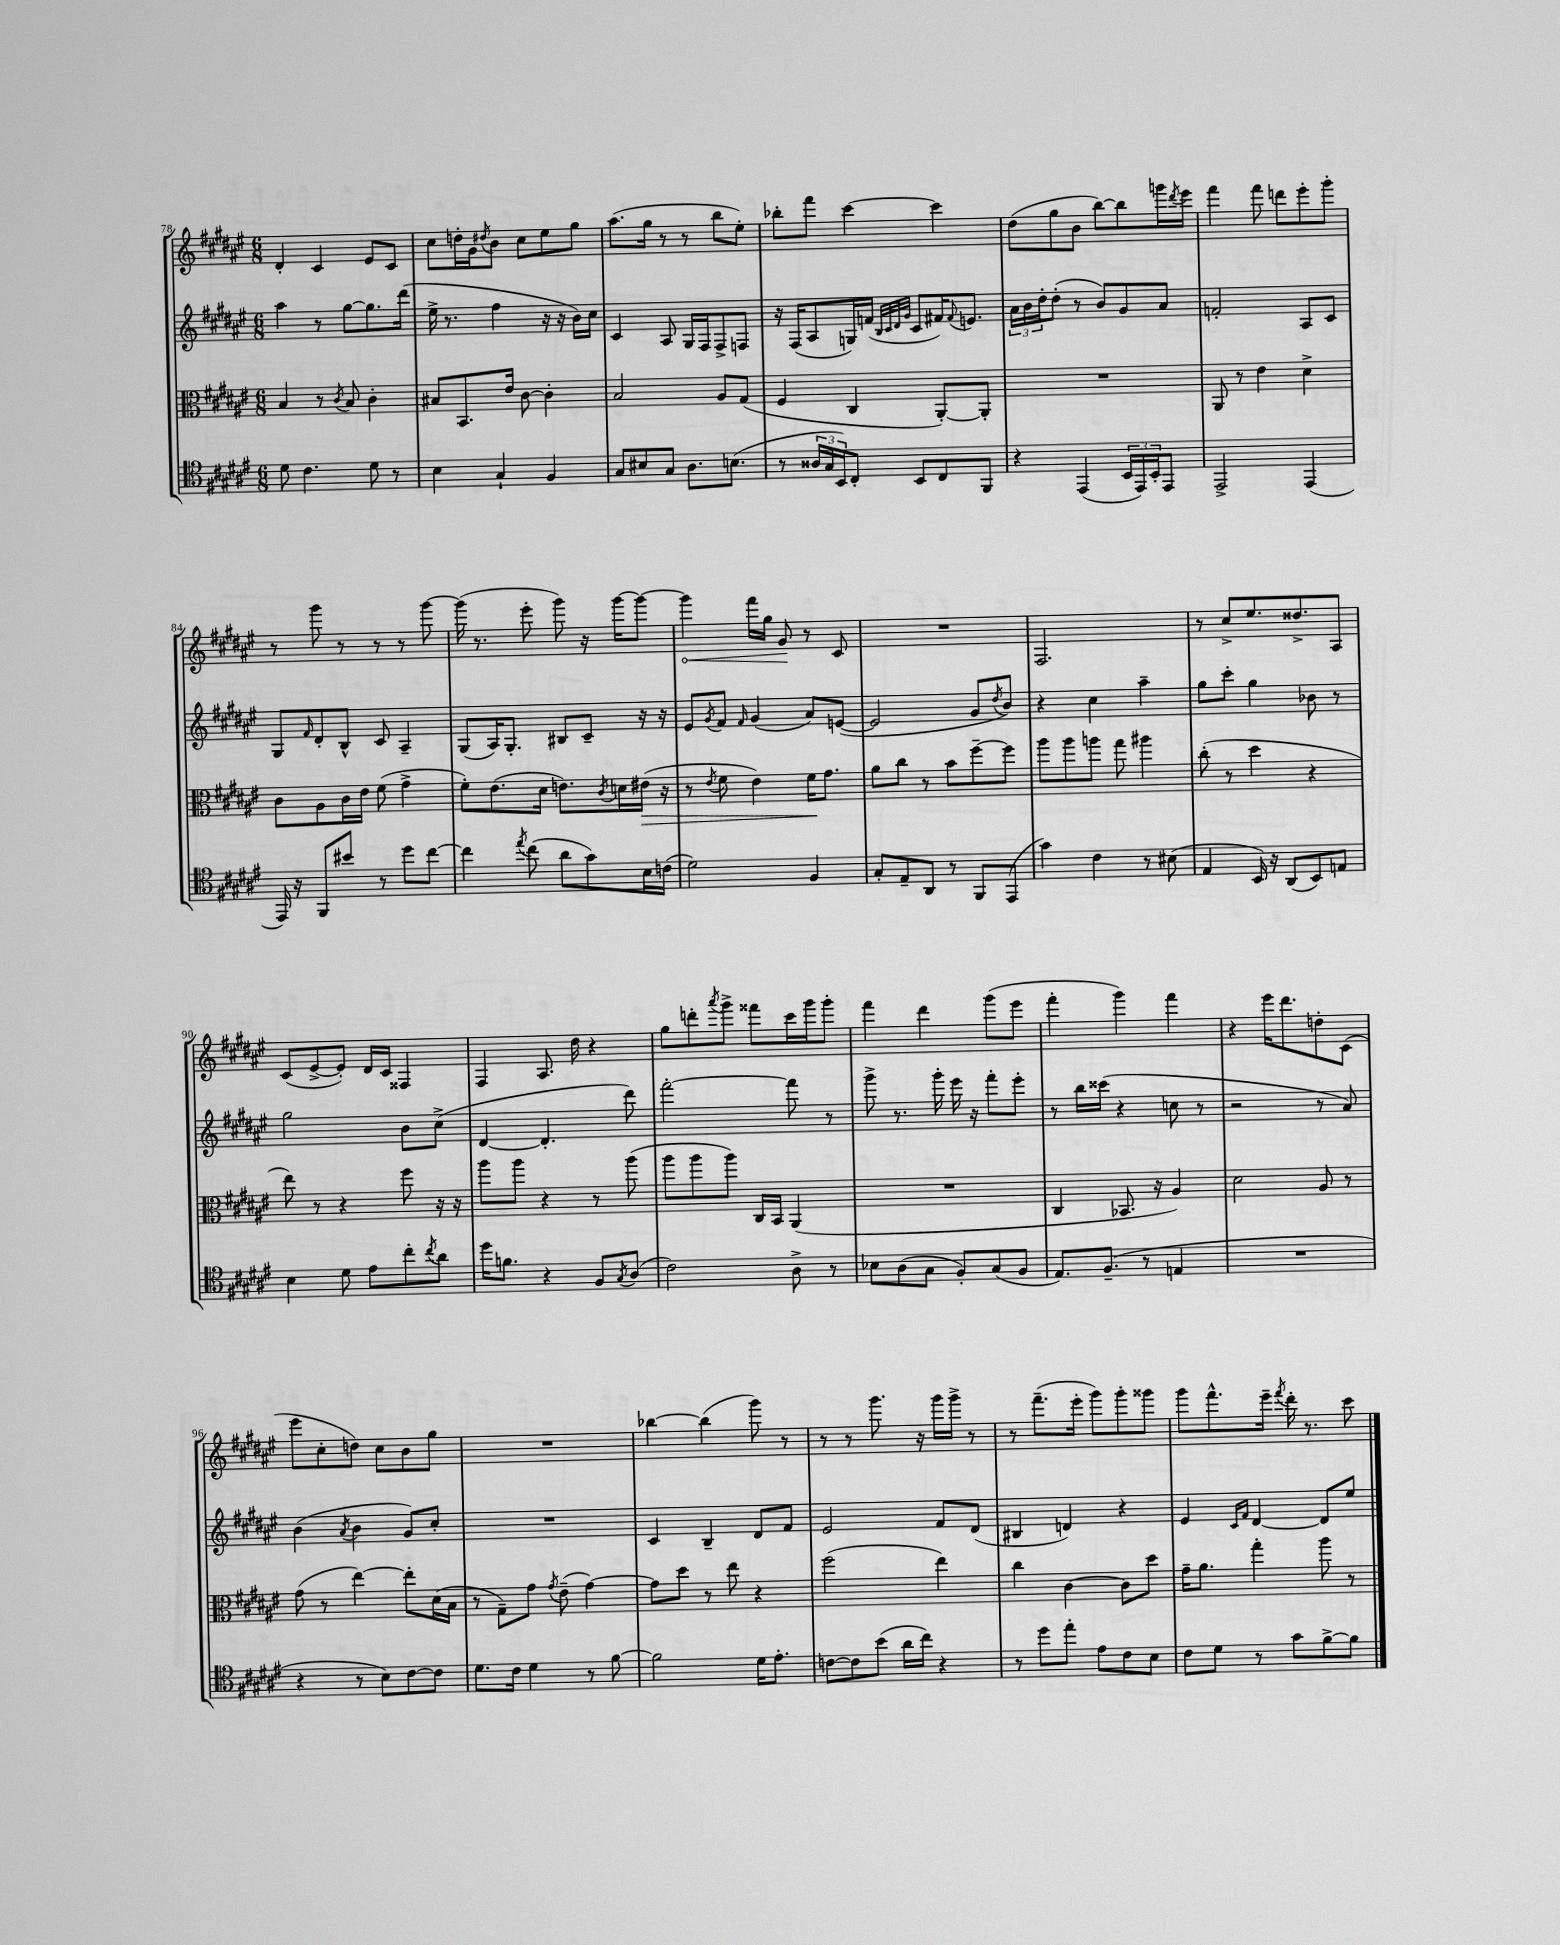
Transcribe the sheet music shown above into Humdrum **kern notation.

**kern	**kern	**dynam	**kern	**kern	**dynam
*part4	*part3	*part3	*part2	*part1	*part1
*staff4	*staff3	*staff3	*staff2	*staff1	*staff1
*clefC4	*clefC3	*	*clefG2	*clefG2	*
*k[f#c#g#d#a#e#]	*k[f#c#g#d#a#e#]	*	*k[f#c#g#d#a#e#]	*k[f#c#g#d#a#e#]	*
*M6/8	*M6/8	*	*M6/8	*M6/8	*
=78	=78	=78	=78	=78	=78
8d#\	4B/	.	4aa#\	4d#'/	.
4.c#\	.	.	.	.	.
.	8r	.	8r	4c#/	.
.	8qc#/	.	.	.	.
.	8B/	.	[8gg#\L	.	.
8d#\	4c#'\	.	8.gg#\]	8e#/L	.
8r	.	.	.	8c#/J	.
.	.	.	(16ddd#\Jk	.	.
=79	=79	=79	=79	=79	=79
4B\	8B#X/L	.	16ee#^\	8cc#\L	.
.	.	.	8.r	.	.
.	8.BB/	.	.	16ddn'\L	.
.	.	.	.	16g#\J	.
.	.	.	.	8qdd#X/	.
4G#`/	.	.	4ff#\	8b\J	.
.	16e#/Jk	.	.	.	.
.	[8c#\	.	.	8cc#\L	.
4F#/	4c#'\]	.	16r	8ee#\	.
.	.	.	16r	.	.
.	.	.	16b\LL)	8gg#\J	.
.	.	.	16cc#\JJ	.	.
=80	=80	=80	=80	=80	=80
8G#/L	2B/	.	4c#/	(8.aa#\L	.
8B#X/	.	.	.	.	.
.	.	.	.	16gg#\Jk	.
8G#/J	.	.	8A#/	8r	.
8.A#\L	.	.	16G#/LL	8r	.
.	.	.	16F#/J	.	.
.	8A#/L	.	8F#^/	8bb\L	.
(8.Bn\J	.	.	.	.	.
.	(8G#/J	.	8Fn/J	8ee#'\J)	.
=81	=81	=81	=81	=81	=81
8r	4F#/	.	16r	8bb-X'\L	.
.	.	.	(16F#/KL	.	.
24A##X/LL	.	.	8A#/	8fff#\J	.
24G#/	.	.	.	.	.
24BB/J)	.	.	.	.	.
8C#'/J	4C#/	.	16Gn/L)	[4ccc#\	.
.	.	.	(16fn/JJ	.	.
.	.	.	32qqB/LLL	.	.
.	.	.	32qqc#/	.	.
.	.	.	32qqd#/	.	.
.	.	.	32qqg#/JJJ	.	.
8BB/L	.	.	8c#/L	.	.
8C#/	[8AA#'/L)	.	16f#X/K)	4ccc#\]	.
.	.	.	8qqf#/	.	.
.	.	.	8.en/J	.	.
8FF#/J	8AA#'/J]	.	.	.	.
=82	=82	=82	=82	=82	=82
4r	2.r	.	24a#\LL	(8dd#\L	.
.	.	.	24b\	.	.
.	.	.	24dd#'\J	.	.
.	.	.	(8dd#'\J	8gg#\	.
(4EE#/	.	.	8r	8b\J	.
.	.	.	8b/L)	[8bb\L)	.
24BB/LL	.	.	8g#/	8bb\]	.
24EE#/)	.	.	.	.	.
24BB'/J	.	.	.	.	.
8EE#/J	.	.	8a#/J	16gggn\L	.
.	.	.	.	8qddd#/	.
.	.	.	.	16eee#\JJ	.
=83	=83	=83	=83	=83	=83
2EE#^/	8AA#/	.	2fn'/	4fff#\	.
.	8r	.	.	.	.
.	4e#\	.	.	8fff#\	.
.	.	.	.	8dddn\L	.
(4EE#/	4d#^\	.	8A#/L	8eee#'\	.
.	.	.	8c#/J	8ggg#'\J	.
!!LO:LB:g=z
=84	=84	=84	=84	=84	=84
16EE#/)	8c#\L	.	8G#/L	8r	.
16r	.	.	.	.	.
.	.	.	16qqf#/	.	.
8FF#/L	8A#\	.	8d#'/	8ggg#\	.
8b#X/J	16c#\L	.	8B^^/J	8r	.
.	16e#\JJ	.	.	.	.
8r	(8f#\	.	8c#/	8r	.
8dd#\L	4g#^\	.	4A#~/	8r	.
[8cc#\J	.	.	.	[8ggg#\	.
=85	=85	=85	=85	=85	=85
4cc#\]	8f#'\L)	.	(8G#/L	(16ggg#\]	.
.	.	.	.	8.r	.
.	(8.e#\	.	16A#/K)	.	.
.	.	.	8.G#'/J	.	.
8qee#/	.	.	.	.	.
(8cc#\	.	.	.	8eee#'\	.
.	16d#\Jk	.	.	.	.
8a#\L	8.en\L)	.	8B#X/L	8ggg#\)	.
8g#\)	.	.	8c#~/J	16r	.
.	8qc#/	.	.	.	.
.	16dn\L	.	.	[16ggg#\KL	.
!	!	!LO:HP:b	!	!	!
16B\L	(16e#X\JJ	>	16r	8ggg#\J_	.
(16cn\JJ	16r	.	16r	.	.
=86	=86	=86	=86	=86	=86
!	!	!	!	!	!LO:HP:b
2d#\)	8r	.	8e#/L	4ggg#\]	<
.	8qe#/	.	8qg#/	.	.
.	8f#\	.	8f#/J	.	.
.	.	.	16qqf#/	.	.
.	4e#\)	.	(4g#/	16fff#\LL	.
.	.	.	.	16gg#\JJ	.
.	.	.	.	8g#/	.
4F#/	16f#\KL	.	8a#/L)	8r	[
.	8.g#\J	]	.	.	.
.	.	.	([8en/J	8c#/	.
=87	=87	=87	=87	=87	=87
8G#'/L	8a#\L	.	2e/]	2.r	.
8E#~/	8cc#\J	.	.	.	.
8AA#/J	8r	.	.	.	.
8r	8b\L	.	.	.	.
8FF#/L	[8ff#~\	.	8g#/L	.	.
.	.	.	8qdd#/	.	.
(8EE#/J	8ff#\J]	.	8b/J)	.	.
=88	=88	=88	=88	=88	=88
4g#\)	8aa#\L	.	4r	2.F#/	.
.	8aa#\	.	.	.	.
4c#\	8aan\J	.	4cc#\	.	.
.	8gg#\	.	.	.	.
8r	4aa#X\	.	4aa#~\	.	.
(8B#X\	.	.	.	.	.
=89	=89	=89	=89	=89	=89
4E#/	(8cc#'\	.	8gg#\L	8r	.
.	8r	.	8ccc#'\J	8cc#^/L	.
16BB/)	4dd#\	.	4gg#\	8.ee#/	.
16r	.	.	.	.	.
(8AA#/L	.	.	.	.	.
.	.	.	.	8.dd##X^/	.
8BB/)	4r	.	8b-X\	.	.
8En/J	.	.	8r	8A#/J	.
!!LO:LB:g=z
=90	=90	=90	=90	=90	=90
4B\	8ee#\)	.	2gg#\	(8c#/L	.
.	8r	.	.	[8e#^/	.
8d#\	4r	.	.	8e#'/J])	.
8e#\L	.	.	.	16d#/LL	.
.	.	.	.	16c#/JJ	.
8cc#'\	8ff#\	.	8b\L	4F##X/	.
8qcc#/	.	.	.	.	.
8a#\J	16r	.	(8cc#^\J	.	.
.	16r	.	.	.	.
=91	=91	=91	=91	=91	=91
16dd#\KL	8aa#\L	.	[4d#/	4F#/	.
8.fn\J	.	.	.	.	.
.	8aa#\J	.	.	.	.
4r	4r	.	4.d#'/]	8.A#/	.
.	.	.	.	16dd#\	.
8F#/L	8r	.	.	4r	.
8qG#/	.	.	.	.	.
(8A#/J	(8aa#\	.	8ddd#\)	.	.
=92	=92	=92	=92	=92	=92
2c#\)	8aa#\L	.	[2fff#'\	8gg#\L	.
.	8aa#\	.	.	8dddn'\	.
.	.	.	.	8qaaa#/	.
.	8aa#\J)	.	.	8ggg#^\J	.
.	16C#/LL	.	.	8fff##X\L	.
.	16BB/JJ	.	.	.	.
8A#^\	(4AA#/	.	8fff#\]	16ccc#\L	.
.	.	.	.	16ggg#\J	.
8r	.	.	8r	8ggg#'\J	.
=93	=93	=93	=93	=93	=93
8B-X\L	2.r	.	8ggg#^\	4fff#\	.
(8A#\	.	.	8.r	.	.
8G#\J	.	.	.	4ddd#\	.
.	.	.	16ggg#'\	.	.
8F#'/L)	.	.	16eee#\	.	.
.	.	.	16r	.	.
(8G#/	.	.	8fff#'\L	(8ggg#\L	.
8F#/J	.	.	8eee#'\J	8eee#\J	.
=94	=94	=94	=94	=94	=94
8.E#/L)	4C#/	.	8r	4fff#'\	.
.	.	.	16bb\LL	.	.
(8.F#~/J	.	.	(16ccc##X\JJ	.	.
.	8.BB-X/	.	4r	4ggg#\)	.
8r	.	.	.	.	.
.	16r	.	.	.	.
4En/	4A#/)	.	8ccn\	4fff#\	.
.	.	.	8r	.	.
=95	=95	=95	=95	=95	=95
2.r	2d#\	.	2r	4r	.
.	.	.	.	16eee#\KL	.
.	.	.	.	8.ddd#\	.
.	8A#/	.	8r	8ddn'\	.
.	8r	.	8a#/)	(8c#\J	.
!!LO:LB:g=z
=96	=96	=96	=96	=96	=96
4r	(8g#\	.	(4b\	8eee#\L	.
.	8r	.	.	8cc#'\	.
.	.	.	8qa#/	.	.
8r	[4ee#\)	.	4b\	8ddn\J)	.
8B\L)	.	.	.	8cc#\L	.
[8c#\	8ee#'\L]	.	8g#/L)	8b\	.
8c#\J]	(16d#\L	.	8cc#'/J	8gg#\J	.
.	16B\JJ	.	.	.	.
=97	=97	=97	=97	=97	=97
8.d#\L	8r	.	2.r	2.r	.
.	8G#~\L)	.	.	.	.
16c#\Jk	.	.	.	.	.
4d#\	8g#\J	.	.	.	.
.	8qg#/	.	.	.	.
.	(8e#~\	.	.	.	.
8r	[4g#\)	.	.	.	.
[8f#\	.	.	.	.	.
=98	=98	=98	=98	=98	=98
2f#\]	8g#\L]	.	4c#/	[4bb-X\	.
.	8dd#\J	.	.	.	.
.	8r	.	4B~/	(4bb-\]	.
.	8ee#\	.	.	.	.
16d#\KL	4r	.	8d#/L	8ggg#\)	.
8.e#'\J	.	.	.	.	.
.	.	.	8f#/J	8r	.
=99	=99	=99	=99	=99	=99
[8cn\L	(2ff#\	.	2e#/	8r	.
8c\]	.	.	.	8r	.
(8b\J	.	.	.	8.ggg#\	.
16a#\LL	.	.	.	.	.
16cc#\JJ)	.	.	.	16r	.
4r	4ee#\)	.	8f#/L	16ggg#\LL	.
.	.	.	.	16ggg#^\JJ	.
.	.	.	(8d#/J	8r	.
=100	=100	=100	=100	=100	=100
8r	4cc#\	.	4B#X/	8r	.
8dd#\L	.	.	.	(8.fff#~\L	.
8ee#'\J	[4c#\	.	4dn/)	.	.
.	.	.	.	16eee#'\Jk	.
8e#\L	.	.	.	8ggg#\L)	.
8c#\	8c#\L]	.	4r	8ggg#'\	.
8B\J	8dd#\J	.	.	8ggg##X\J	.
=101	=101	=101	=101	=101	=101
8c#\L	16g#~\KL	.	4e#/	8ggg#\L	.
.	8.a#\J	.	.	.	.
8d#\J	.	.	.	8.fff#^^\	.
.	.	.	16qqc#/LL	.	.
.	.	.	16qqf#/JJ	.	.
8r	4gg#'\	.	[4d#/	.	.
.	.	.	.	16eee#~\Jk	.
.	.	.	.	8qfff#/	.
8g#\L	.	.	.	16ddd#'\	.
.	.	.	.	8.r	.
[8f#^\	8aa#\	.	8d#/L]	.	.
8f#\J]	8r	.	8ee#/J	8ccc#\	.
==	==	==	==	==	==
*-	*-	*-	*-	*-	*-
